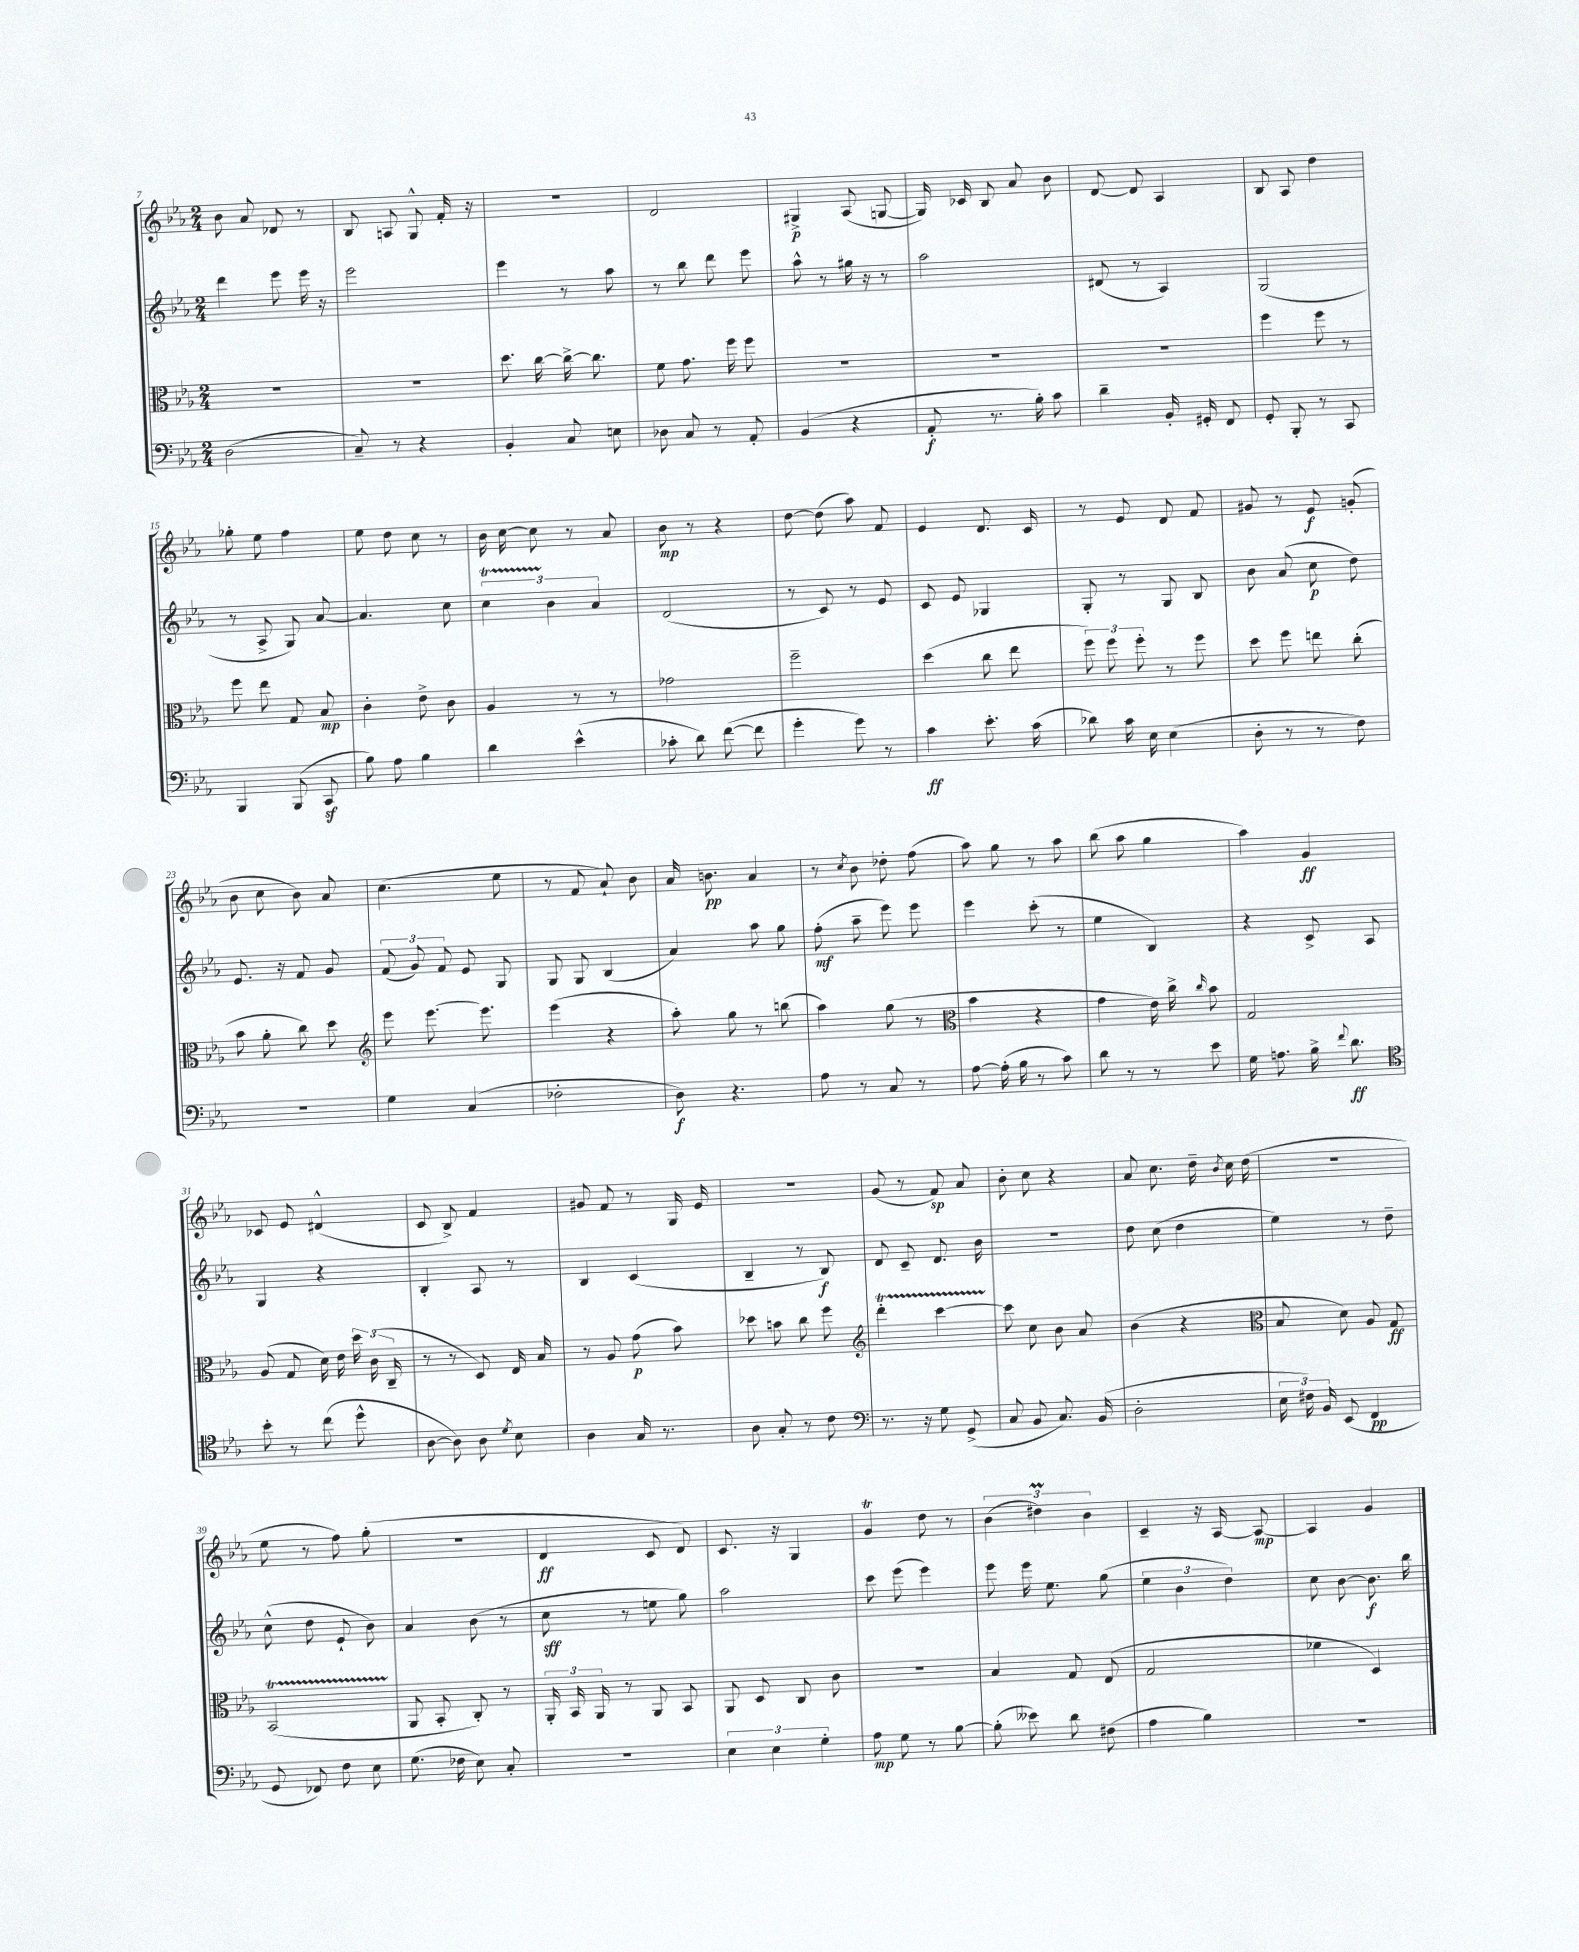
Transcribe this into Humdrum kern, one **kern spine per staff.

**kern	**kern	**kern	**kern
*staff4	*staff3	*staff2	*staff1
*clefF4	*clefC3	*clefG2	*clefG2
*k[b-e-a-]	*k[b-e-a-]	*k[b-e-a-]	*k[b-e-a-]
*M2/4	*M2/4	*M2/4	*M2/4
(2D	2r	4ddd	8b-
.	.	.	8a-
.	.	8eee-	8d-
.	.	16eee-	8r
.	.	16r	.
=	=	=	=
8C~)	2r	2eee-	8B-
8r	.	.	8A
4r	.	.	8G^^
.	.	.	16f'
.	.	.	16r
=	=	=	=
4BB-'	8.dd	4eee-	2r
.	[16cc	.	.
8C	16cc^_	8r	.
.	8.cc]	.	.
8E	.	8aa-	.
=	=	=	=
8D-	8f	8r	2d
8C	8.g	8bb-	.
8r	.	8ddd	.
.	16ff	.	.
8AA-'	8ff	8eee-	.
=	=	=	=
(4BB-	2r	8aa-^^	4G#^
.	.	8r	.
4r	.	16gg#	(8A-
.	.	16r	.
.	.	8r	[8G
=	=	=	=
8AA-'	2r	2aa-	16G])
.	.	.	16c-
8.r	.	.	8B-
.	.	.	8a-
16B-')	.	.	.
8c	.	.	8b-
=	=	=	=
4d~	2r	(8d#	[8d
.	.	8r	8d]
16BB-'	.	4A-)	4A-
16GG#'	.	.	.
8FF	.	.	.
=	=	=	=
8GG'	4ff	(2G	8B-
8BBB-'	.	.	8A-
8r	8ff	.	4dd
8CC	8r	.	.
=	=	=	=
4BBB-	8ff	8r	8gg-'
.	8ee-	8A-^	8ee-
(8BBB-	8G	8G)	4ff
8CC	8B-	[8a-	.
=	=	=	=
8B-)	4c'	4.a-]	8ee-
8A-	.	.	8dd
4B-	8e-^	.	8cc
.	8c	8cc	8r
=	=	=	=
4d	4A-	6cc	16b-
.	.	.	[16cc
.	.	.	8cc]
.	.	6b-	.
(4e-^^	8r	.	8r
.	.	6a-	.
.	8r	.	8a-
=	=	=	=
8c-'	2g-	(2d	8b-
8d)	.	.	8r
([8f	.	.	4r
8f]	.	.	.
=	=	=	=
4g'	2ff~	8r	[8dd
.	.	8c)	(8dd]
8g)	.	8r	8aa-)
8r	.	8e-	8f
=	=	=	=
4c	(4dd	8c	4e-
.	.	8e-	.
8.e-'	8cc	4G-	8.d
.	8ee-	.	.
(16c	.	.	16c
=	=	=	=
8d-)	12ff)	8G'	8r
.	12ff	.	.
16c	.	8r	8e-
.	12ff'	.	.
16E-	.	.	.
(4E-	8r	8G	8d
.	8ff	8B-	8f
=	=	=	=
8D'	8dd	8b-	8g#
8r	8ff	(8a-	8r
8r	8ee	8cc	8e-
8F)	(8cc'	8dd)	(8g'
=	=	=	=
2r	8b-	8.e-	8b-
.	8a-'	.	8cc
.	.	16r	.
.	8cc)	8f	8b-)
.	8dd	8g	8a-
=	=	=	=
*	*clefG2	*	*
4G	8eee-	(12f	(4.cc
.	.	12g)	.
.	[8.eee-	.	.
.	.	12f	.
(4C	.	8e-	.
.	8.eee-]	.	.
.	.	8G	8ee-
=	=	=	=
2F-'	(4eee-	8G	8r
.	.	8G	8f
.	4r	(4B-	8a-`)
.	.	.	8b-
=	=	=	=
8D)	8aa-')	4a-)	16a-
.	.	.	8.b
4.r	8gg	.	.
.	8r	8aa-	4a-
.	(8bb	8gg	.
=	=	=	=
8A-	4aa-)	(8ff'	8r
.	.	.	8qcc
8r	.	8aa-~	8b-
8C	(8gg	8eee-)	8dd-'
8r	8r	8eee-	(8ff
=	=	=	=
*	*clefC3	*	*
[8A-	4b-	4eee-	8aa-)
(16A-']	.	.	8gg
16B-	.	.	.
8r	4r	(8ccc'	8r
8c)	.	8r	8aa-
=	=	=	=
8d	4g	4ee-	(8bb-
8r	.	.	8aa-
8r	16e-)	4B-)	4gg
.	16cc^	.	.
.	16qqcc	.	.
8e-	8b-	.	.
=	=	=	=
16G	2G	4r	4aa-)
8.A	.	.	.
16B-^	.	8c^	4g
8qqf	.	.	.
8.d	.	.	.
.	.	8A-	.
=	=	=	=
*clefC4	*	*	*
8b-'	(8A-	4G	8c-
8r	8G	.	8e-
(8cc	16d)	4r	(4d#^^
.	16e-	.	.
8dd^^	24dd	.	.
.	(24c	.	.
.	24C~	.	.
=	=	=	=
[8A-	8r	4B-'	8c
8A-])	8r	.	8B-^)
8A-	8D)	8A-	4f
8qd	.	.	.
8B-	16E-	8r	.
.	16B-	.	.
=	=	=	=
4A-	8r	4B-	8g#
.	8A-	.	8f
16G	(8g	(4c	8r
8.r	.	.	.
.	8b-)	.	16G
.	.	.	16e-
=	=	=	=
8A-	8dd-	4B-~	2r
8G'	8b	.	.
8r	8cc	8r	.
8c	8ff	8B-)	.
=	=	=	=
*clefF4	*clefG2	*	*
8.r	4ddd'	8d	(8g
.	.	8c~	8r
16r	.	.	.
8G	[4ccc	8.d	8f)
(8GG^	.	.	8a-
.	.	16b-	.
=	=	=	=
8C	8ccc]	2r	8b-'
8BB-	8cc	.	8cc
8.C)	8b-	.	4r
.	8a-	.	.
(16BB-	.	.	.
=	=	=	=
2D'	(4b-	8dd	8a-
.	.	(8cc	8.cc
.	4r	4dd	.
.	.	.	16dd~
.	.	.	8qb-
.	.	.	16cc
.	.	.	(16dd
=	=	=	=
*	*clefC3	*	*
24E-	8B-	4ee-)	2r
24F#)	.	.	.
24BB-	.	.	.
(8EE-	8d)	.	.
4FF	8A-	8r	.
.	8G	8dd~	.
=	=	=	=
8GG	(2BB-	(8cc^^	8ee-
8FF-)	.	8dd	8r
8F	.	8e-`	8ff)
8E-	.	8b-)	(8gg'
=	=	=	=
(8.G	8AA-	4a-	2r
.	8BB-'	.	.
16F-	.	.	.
8E-)	8C')	(8b-	.
8C'	8r	8r	.
=	=	=	=
2r	24AA-'	8cc	4d
.	24BB-	.	.
.	24AA-	.	.
.	8r	8r	.
.	8AA-	8ee	8c
.	8BB-	8gg)	8d)
=	=	=	=
6E-	8AA-	2aa-	8.c
.	8D	.	.
6E-	.	.	.
.	.	.	16r
.	8C	.	4G
6G'	.	.	.
.	8c	.	.
=	=	=	=
8A-	2r	8ccc	4g
8G	.	(8eee-	.
8r	.	4eee-)	8dd
[8B-	.	.	8r
=	=	=	=
(8B-']	4B-	8eee-	(6b-
8e--)	.	16eee-	.
.	.	.	6dd#)
.	.	8.ee-	.
8d	8G	.	.
.	.	.	6b-
(8F#	(8E-	(8gg	.
=	=	=	=
4A-	2G	6ee-	4c~
.	.	6b-	.
4B-)	.	.	16r
.	.	.	[16A-
.	.	6dd)	.
.	.	.	8A-_
=	=	=	=
2r	4f-	8cc	4A-]
.	.	[8b-	.
.	4D)	8.b-]	4g
.	.	16bb-	.
==	==	==	==
*-	*-	*-	*-
